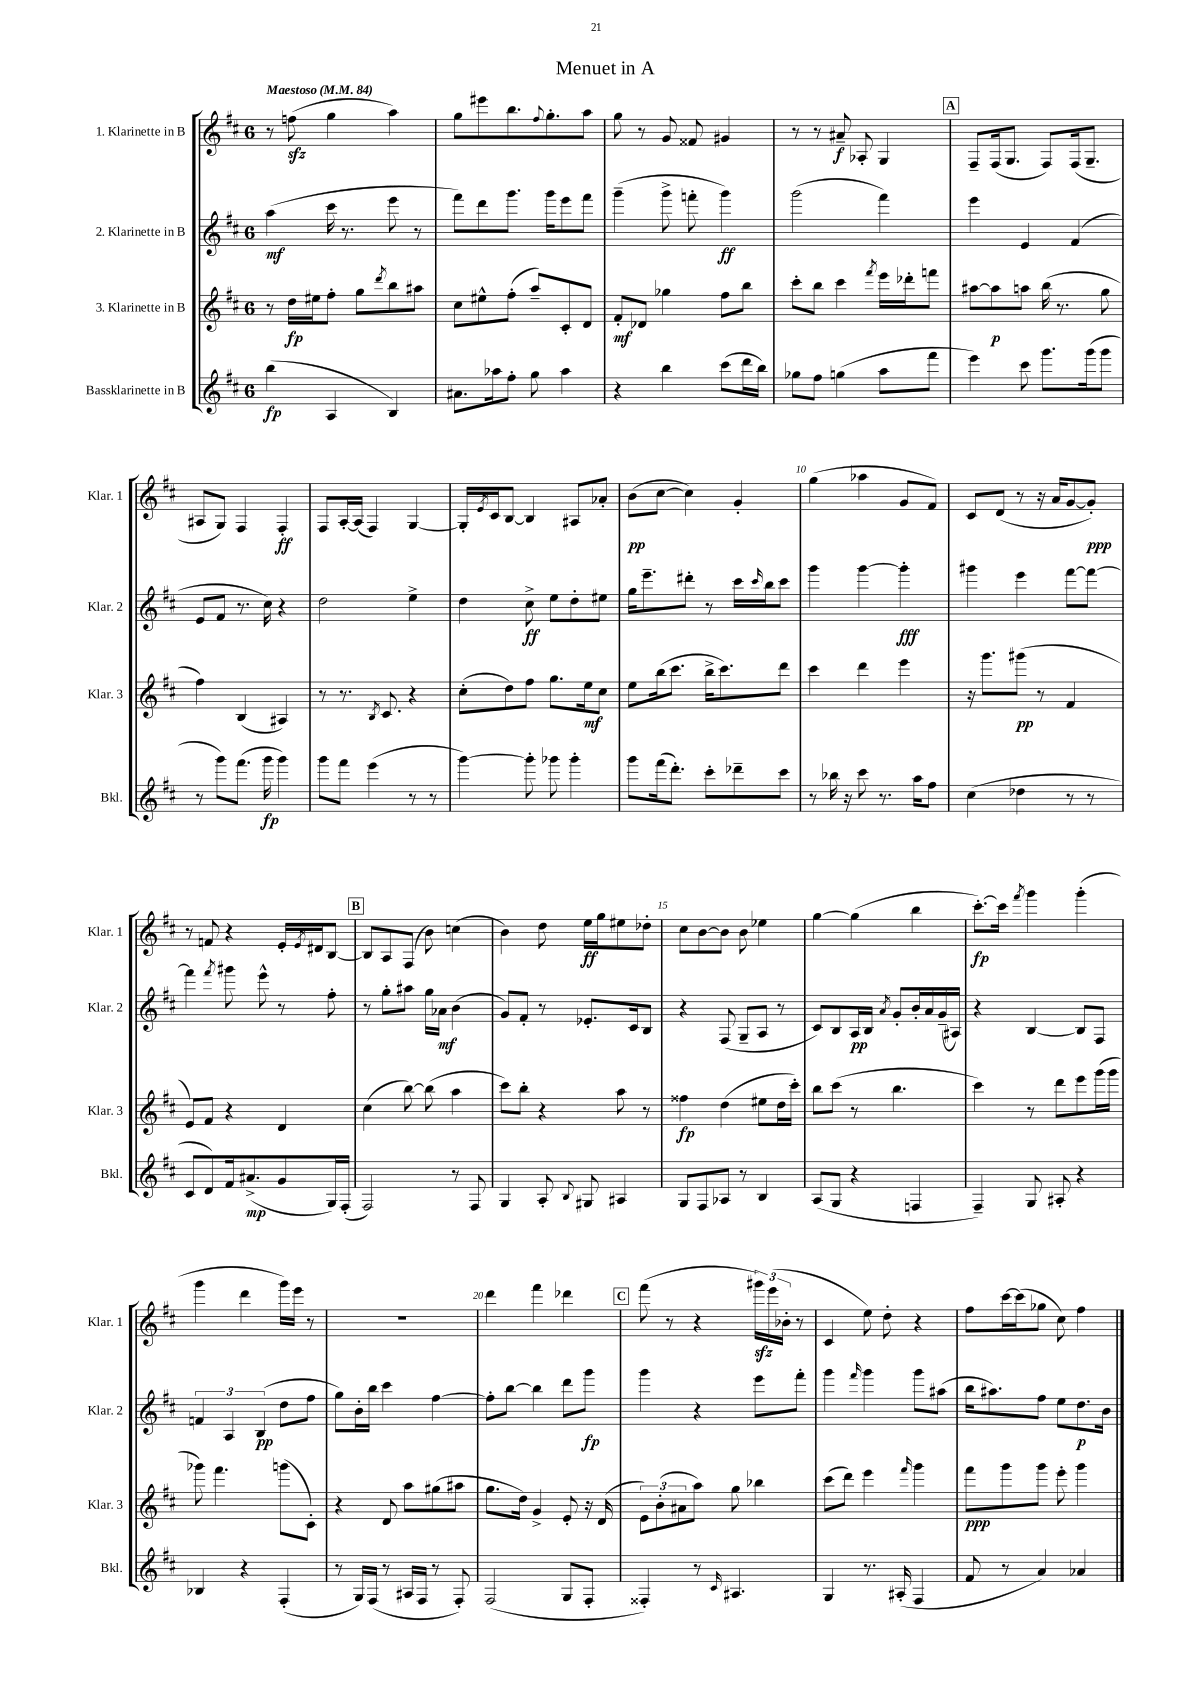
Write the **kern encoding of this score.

**kern	**dynam	**kern	**dynam	**kern	**dynam	**kern	**dynam
*part4	*part4	*part3	*part3	*part2	*part2	*part1	*part1
*staff4	*staff4	*staff3	*staff3	*staff2	*staff2	*staff1	*staff1
*I"Bassklarinette in B	*	*I"3. Klarinette in B	*	*I"2. Klarinette in B	*	*I"1. Klarinette in B	*
*I'Bkl.	*	*I'Klar. 3	*	*I'Klar. 2	*	*I'Klar. 1	*
*clefG2	*	*clefG2	*	*clefG2	*	*clefG2	*
*k[f#c#]	*	*k[f#c#]	*	*k[f#c#]	*	*k[f#c#]	*
*M6/8	*	*M6/8	*	*M6/8	*	*M6/8	*
*MM84	*	*MM84	*	*MM84	*	*MM84	*
=1	=1	=1	=1	=1	=1	=1	=1
!	!	!	!	!	!	!LO:TX:a:B:t=Maestoso	!
(4bb\	fp	8r	.	(4aa\	mf	8r	.
.	.	16dd\LL	fp	.	.	(8ffnzz\	.
.	.	16ee#X\J	.	.	.	.	.
4A/	.	8ff#'\J	.	16ccc#\	.	4gg\	.
.	.	.	.	8.r	.	.	.
.	.	8gg\L	.	.	.	.	.
.	.	8qddd/	.	.	.	.	.
4B/)	.	8bb\	.	8eee\	.	4aa\)	.
.	.	8aa#X\J	.	8r	.	.	.
=2	=2	=2	=2	=2	=2	=2	=2
8.a#X\L	.	8cc#\L	.	8fff#\L)	.	8gg\L	.
.	.	8ee#X^^\	.	8ddd\	.	8eee#X\	.
16aa-X\k	.	.	.	.	.	.	.
8ff#'\J	.	(8ff#'\J	.	8.ggg\J	.	8.bb\	.
8gg\	.	8aa~/L)	.	.	.	.	.
.	.	.	.	.	.	8qqff#/	.
.	.	.	.	16ggg\KL	.	8.gg'\	.
4aa-\	.	8c#'/	.	8eee\	.	.	.
.	.	8d/J	.	8fff#\J	.	8aa\J	.
=3	=3	=3	=3	=3	=3	=3	=3
4r	.	8f#'/L	mf	(4ggg~\	.	8gg\	.
.	.	8d-X/J	.	.	.	8r	.
4bb\	.	4gg-X\	.	8ggg^\	.	8g/	.
.	.	.	.	8fffn'\	.	8f##X/	.
(8ccc#\L	.	8ff#\L	.	4ggg\)	ff	4g#X/	.
16ddd\L	.	8bb\J	.	.	.	.	.
16bb\JJ)	.	.	.	.	.	.	.
=4	=4	=4	=4	=4	=4	=4	=4
8gg-X\L	.	8ccc#'\L	.	(2ggg\	.	8r	.
8ff#\J	.	8bb\J	.	.	.	8r	.
(4ggn\	.	4ccc#\	.	.	.	8a#X~/	f
.	.	.	.	.	.	8A-X'/	.
.	.	8qfff#/	.	.	.	.	.
8aa\L	.	16eee\LL	.	4fff#\)	.	4G/	.
.	.	16ddd-X'\J	.	.	.	.	.
8fff#\J	.	8fffn\J	.	.	.	.	.
!!LO:REH:place=s1:t=A
=5	=5	=5	=5	=5	=5	=5	=5
4eee\)	.	[8aa#X\L	.	4eee\	.	8F#~/L	.
.	.	8aa#\]	p	.	.	(16F#/k	.
.	.	.	.	.	.	8.G/J	.
8ccc#\	.	8aan\J	.	4e/	.	.	.
8.ggg\L	.	(16bb\	.	.	.	8F#/L)	.
.	.	8.r	.	.	.	.	.
.	.	.	.	(4f#/	.	(16F#/k	.
(16ggg\k	.	.	.	.	.	8.G~/J	.
8ggg\J	.	8gg\	.	.	.	.	.
!!LO:LB:g=z
=6	=6	=6	=6	=6	=6	=6	=6
8r	.	4ff#\)	.	8e/L	.	8A#X/L	.
8ggg\L)	.	.	.	8f#/J	.	8G/J)	.
(8.fff#\J	.	(4B/	.	8.r	.	4F#/	.
16ggg\	fp	.	.	16cc#\)	.	.	.
4ggg\)	.	4A#X/)	.	4r	.	4F#'/	ff
=7	=7	=7	=7	=7	=7	=7	=7
8ggg\L	.	8r	.	2dd\	.	8F#/L	.
8fff#\J	.	8.r	.	.	.	[16A'/L	.
.	.	.	.	.	.	(16A/JJ]	.
(4eee\	.	.	.	.	.	4F#/)	.
.	.	8qB/	.	.	.	.	.
.	.	8.c#/	.	.	.	.	.
8r	.	4r	.	4ee^\	.	[4G/	.
8r	.	.	.	.	.	.	.
=8	=8	=8	=8	=8	=8	=8	=8
[4ggg\)	.	(8cc#'\L	.	4dd\	.	16G'/LL]	.
.	.	.	.	.	.	8qe/	.
.	.	.	.	.	.	16c#/J	.
.	.	8dd\)	.	.	.	[8B/J	.
8ggg'\]	.	8ff#\J	.	8cc#^\	ff	4B/]	.
8ggg-X\	.	8.gg\L	.	8ee\L	.	.	.
4ggg-'\	.	.	.	8dd'\	.	8A#X/L	.
.	.	16ee\k	mf	.	.	.	.
.	.	8cc#\J	.	8ee#X\J	.	8a-X'/J	.
=9	=9	=9	=9	=9	=9	=9	=9
8ggg\L	.	8ee\L	.	16gg\KL	.	(8b\L	pp
.	.	.	.	8.eee~\	.	.	.
(16fff#\k	.	(16bb\k	.	.	.	[8cc#\J	.
8.ddd'\J)	.	8.ccc#\J	.	.	.	.	.
.	.	.	.	8ddd#X'\J	.	4cc#\])	.
8ccc#'\L	.	16bb^\KL	.	8r	.	.	.
.	.	8.ccc#\)	.	.	.	.	.
8ddd-X~\	.	.	.	16ccc#\LL	.	4g'/	.
.	.	.	.	16qqccc#/	.	.	.
.	.	.	.	16bb\J	.	.	.
8ccc#\J	.	8ddd\J	.	8ccc#\J	.	.	.
=10	=10	=10	=10	=10	=10	=10	=10
8r	.	4ccc#\	.	4ggg\	.	(4gg\	.
16bb-X\	.	.	.	.	.	.	.
16r	.	.	.	.	.	.	.
8ccc#\	.	4ddd\	.	[4ggg\	.	4aa-X\	.
8.r	.	.	.	.	.	.	.
.	.	4eee\	.	4ggg'\]	fff	8g/L	.
16aa\KL	.	.	.	.	.	.	.
8ff#\J	.	.	.	.	.	8f#/J)	.
=11	=11	=11	=11	=11	=11	=11	=11
(4cc#\	.	16r	.	4ggg#X\	.	8c#/L	.
.	.	8.ggg\L	.	.	.	.	.
.	.	.	.	.	.	(8d/J	.
4dd-X\	.	(8ggg#X\J	pp	4eee\	.	8r	.
.	.	8r	.	.	.	16r	.
.	.	.	.	.	.	16a/KL	.
8r	.	4f#/	.	[8fff#\L	.	[8g/	.
8r	.	.	.	8fff#\J_	.	8g'/J])	ppp
!!LO:LB:g=z
=12	=12	=12	=12	=12	=12	=12	=12
8c#/L	.	8e/L)	.	4fff#\]	.	8r	.
8d/)	.	8f#/J	.	.	.	8fn/	.
.	.	.	.	8qfff#/	.	.	.
16f#/k	.	4r	.	8ggg#X\	.	4r	.
(8.a#X^/	mp	.	.	.	.	.	.
.	.	.	.	8eee^^\	.	.	.
8g/	.	4d/	.	8r	.	16e'/LL	.
.	.	.	.	.	.	8qe/	.
.	.	.	.	.	.	16d#X/J	.
16G/L)	.	.	.	8ff#'\	.	[8B/J	.
(16F#'/JJ	.	.	.	.	.	.	.
!!LO:REH:place=s1:t=B
=13	=13	=13	=13	=13	=13	=13	=13
2F#/)	.	(4cc#\	.	8r	.	8B/L]	.
.	.	.	.	8gg'\L	.	8A/	.
.	.	[8bb\)	.	8aa#X\J	.	(8F#/J	.
.	.	(8bb\]	.	16gg\LL	.	8b\)	.
.	.	.	.	16a-X\JJ	mf	.	.
8r	.	4aa\	.	(4b\	.	(4ccn\	.
8F#/	.	.	.	.	.	.	.
=14	=14	=14	=14	=14	=14	=14	=14
4G/	.	8ccc#\L)	.	8g/L)	.	4b\)	.
.	.	8bb'\J	.	8f#'/J	.	.	.
8A'/	.	4r	.	8r	.	8dd\	.
8qqB/	.	.	.	.	.	.	.
8G#X/	.	.	.	8.e-X'/L	.	16ee\LL	ff
.	.	.	.	.	.	16gg\J	.
4A#X/	.	8aa\	.	.	.	8ee#X\	.
.	.	.	.	16c#/k	.	.	.
.	.	8r	.	8B/J	.	8dd-X'\J	.
=15	=15	=15	=15	=15	=15	=15	=15
8G/L	.	4ff##X\	fp	4r	.	8cc#\L	.
8F#/	.	.	.	.	.	[8b\	.
8A-X/J	.	(4dd\	.	(8F#/	.	8b\J]	.
8r	.	.	.	8G~/L	.	8b\	.
4B/	.	8ee#X\L	.	8A/J	.	4ee-X\	.
.	.	16dd\L	.	8r	.	.	.
.	.	16ccc#'\JJ)	.	.	.	.	.
=16	=16	=16	=16	=16	=16	=16	=16
(8A/L	.	8bb\L	.	8c#/L)	.	[4gg\	.
8G/J	.	(8ccc#\J	.	8B/	.	.	.
4r	.	8r	.	16A/L	pp	(4gg\]	.
.	.	.	.	16B/JJ	.	.	.
.	.	.	.	8qa/	.	.	.
.	.	4.bb\	.	8g'/L	.	.	.
4Fn/	.	.	.	16b'/L	.	4bb\	.
.	.	.	.	16a/	.	.	.
.	.	.	.	(16g~/	.	.	.
.	.	.	.	16A#X/JJ)	.	.	.
=17	=17	=17	=17	=17	=17	=17	=17
4F#~/)	.	4ccc#\)	.	4r	.	[8.ccc#'\L)	fp
.	.	.	.	.	.	16ccc#\Jk]	.
.	.	.	.	.	.	8qfff#/	.
8G/	.	8r	.	[4B/	.	4ggg\	.
8A#X'/	.	8ddd\L	.	.	.	.	.
4r	.	8eee\	.	8B/L]	.	(4ggg'\	.
.	.	(16ggg\L	.	8F#/J	.	.	.
.	.	16ggg\JJ	.	.	.	.	.
!!LO:LB:g=z
=18	=18	=18	=18	=18	=18	=18	=18
4B-X/	.	8ggg-X\)	.	6fn/	.	4ggg\	.
.	.	4.fff#\	.	.	.	.	.
.	.	.	.	6A/	.	.	.
4r	.	.	.	.	.	4ddd\	.
.	.	.	.	(6B/	pp	.	.
(4F#'/	.	(8gggn\L	.	8dd\L	.	16ggg\LL)	.
.	.	.	.	.	.	16eee\JJ	.
.	.	8c#'\J)	.	8ff#\J	.	8r	.
=19	=19	=19	=19	=19	=19	=19	=19
8r	.	4r	.	8gg\L)	.	2.r	.
16G/LL)	.	.	.	16b'\L	.	.	.
(16F#/JJ	.	.	.	16bb\JJ	.	.	.
8r	.	8d/	.	4ccc#\	.	.	.
16A#X/LL	.	8aa\L	.	.	.	.	.
16F#/JJ	.	.	.	.	.	.	.
8r	.	(8gg#X\	.	[4ff#\	.	.	.
8F#'/)	.	8aa#X\J	.	.	.	.	.
=20	=20	=20	=20	=20	=20	=20	=20
(2F#/	.	8.gg\L	.	8ff#'\L]	.	4ddd\	.
.	.	.	.	[8bb\J	.	.	.
.	.	16dd\Jk)	.	.	.	.	.
.	.	4g^/	.	4bb\]	.	4fff#\	.
8G/L	.	8e'/	.	8ddd\L	.	4ddd-X\	.
8F#'/J	.	16r	.	8ggg\J	fp	.	.
.	.	(16d/	.	.	.	.	.
!!LO:REH:place=s1:t=C
=21	=21	=21	=21	=21	=21	=21	=21
4F##X'/)	.	12e\L)	.	4ggg\	.	(8fff#\	.
.	.	(12b'\	.	.	.	.	.
.	.	.	.	.	.	8r	.
.	.	12a#X\	.	.	.	.	.
8r	.	8aa\J)	.	4r	.	4r	.
16qqc#/	.	.	.	.	.	.	.
4.A#X/	.	8gg\	.	.	.	.	.
.	.	4bb-X\	.	8eee\L	.	24ggg#Xzz\LL)	.
.	.	.	.	.	.	(24eee\	.
.	.	.	.	.	.	24b-X'\JJ	.
.	.	.	.	8fff#'\J	.	8r	.
=22	=22	=22	=22	=22	=22	=22	=22
4G/	.	(8ccc#\L	.	4ggg\	.	4c#/	.
.	.	8ddd\J)	.	.	.	.	.
.	.	.	.	16qqfff#/	.	.	.
8.r	.	4eee\	.	4ggg\	.	8ee\)	.
.	.	.	.	.	.	8dd'\	.
(16A#X'/	.	.	.	.	.	.	.
.	.	16qqfff#/	.	.	.	.	.
4F#/	.	4ggg\	.	8ggg\L	.	4r	.
.	.	.	.	(8aa#X\J	.	.	.
=23	=23	=23	=23	=23	=23	=23	=23
8f#/	.	8fff#\L	ppp	16bb\KL	.	8ff#\L	.
.	.	.	.	8.aa#X\)	.	.	.
8r	.	8ggg\	.	.	.	[16ccc#\L	.
.	.	.	.	.	.	(16ccc#\J]	.
4a/)	.	8ggg\J	.	8ff#\J	.	8gg-X\J	.
.	.	8eee'\	.	8ee\L	.	8cc#\)	.
4a-X/	.	4ggg\	.	8.dd\	p	4ff#\	.
.	.	.	.	16b\Jk	.	.	.
==	==	==	==	==	==	==	==
*-	*-	*-	*-	*-	*-	*-	*-
